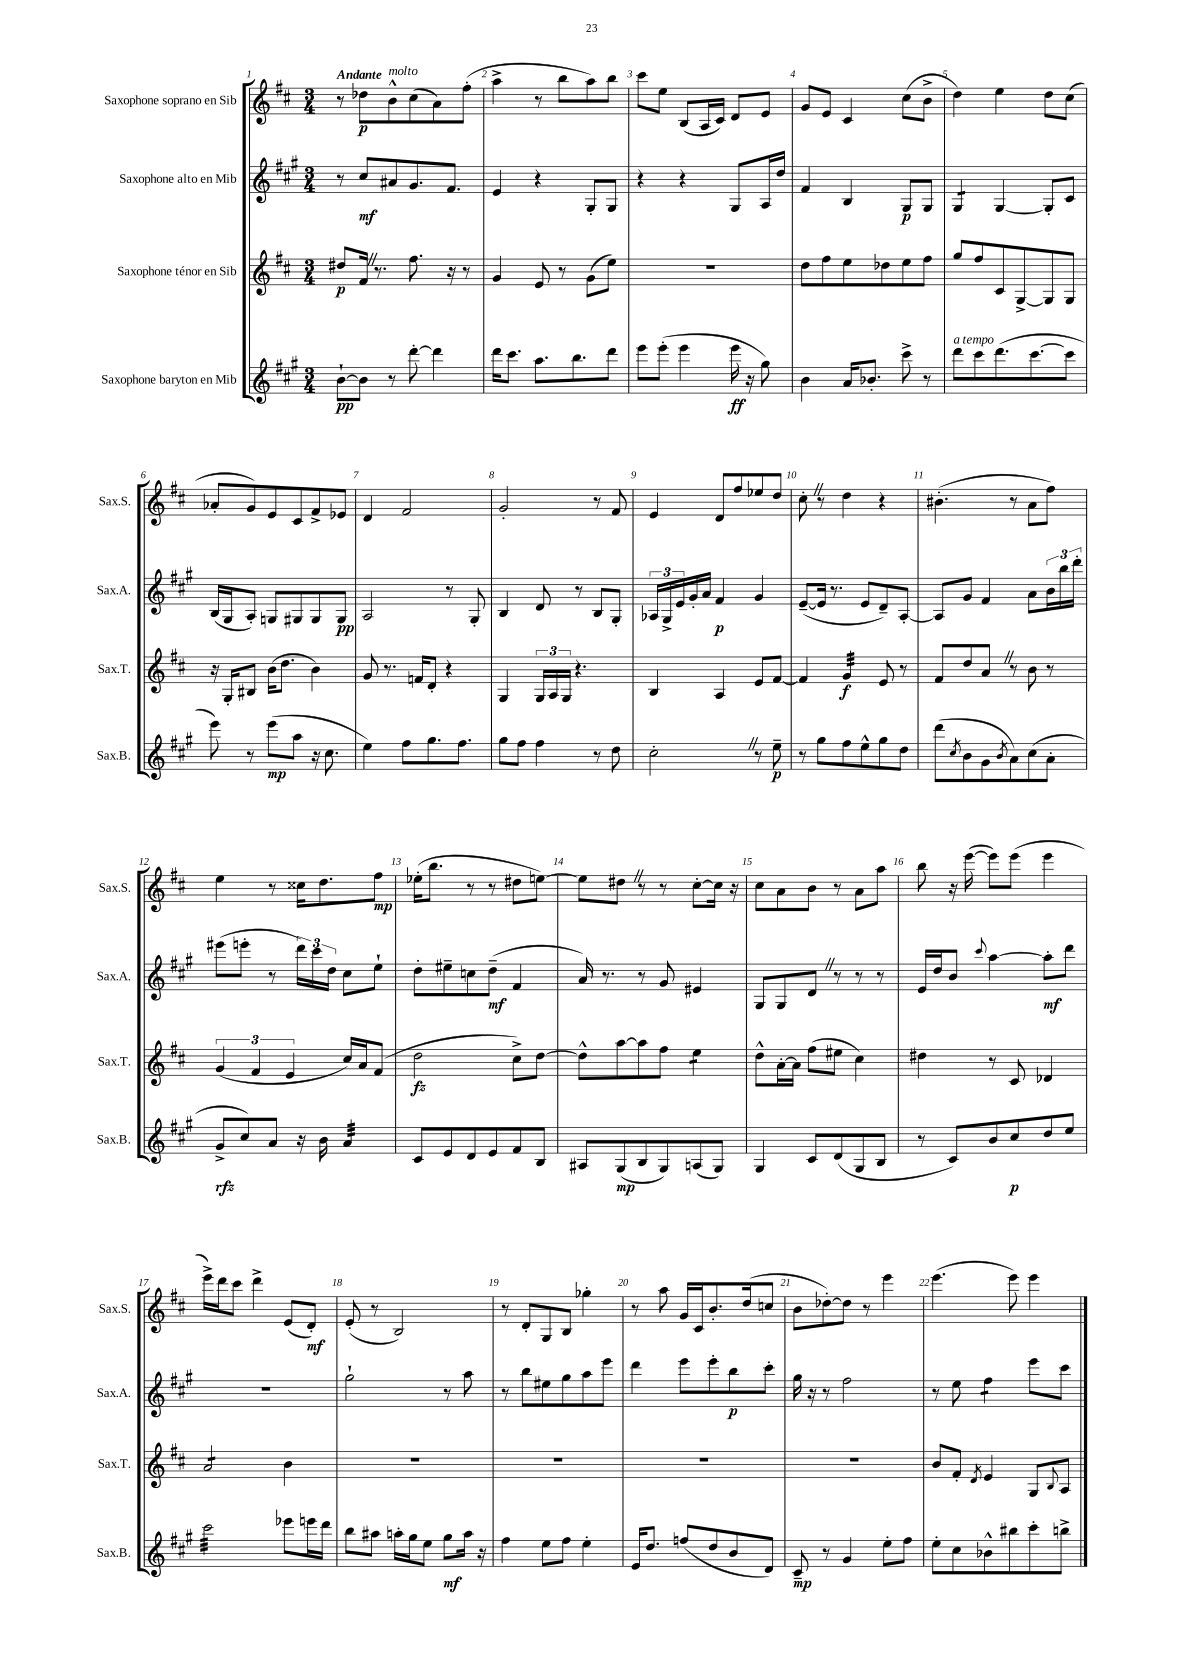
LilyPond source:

<<
\new StaffGroup <<
\new Staff = "s0" \with { instrumentName = "Saxophone soprano en Sib" shortInstrumentName = "Sax.S." } {
    \clef treble \key d \major \numericTimeSignature \time 3/4 \tempo "Andante"
    r8 des''8\p b'8-^^\markup { \italic "molto" } cis''8( a'8) fis''8-.( |
    a''4-> r8 b''8 a''8) b''8 |
    cis'''8 e''8 b8( a16 cis'16) d'8 e'8 |
    g'8 e'8 cis'4 cis''8( b'8-> |
    d''4) e''4 d''8 cis''8( |
    aes'8-. g'8) e'8 cis'8 fis'8-> ees'8 |
    d'4 fis'2 |
    g'2-. r8 fis'8 |
    e'4 d'8 fis''8 ees''8 d''8 |
    cis''8-. \once \override BreathingSign.text = \markup { \musicglyph "scripts.caesura.straight" } \breathe r8 d''4 r4 |
    bis'4.-.( r8 a'8 fis''8) |
    e''4 r8 cisis''16 d''8. fis''8\mp |
    ees''16-.( b''8. r8 r8 dis''8 e''8~) |
    e''8 dis''8 \once \override BreathingSign.text = \markup { \musicglyph "scripts.caesura.straight" } \breathe r8 r8 cis''8~-. cis''16 r16 |
    cis''8 a'8 b'8 r8 a'8 a''8 |
    b''8 r16 e'''16~( e'''8) e'''8( e'''4 |
    e'''16->) d'''16 cis'''8 d'''4-> e'8( d'8-.\mf) |
    e'8-.( r8 b2) |
    r8 d'8-. g8 b8 ges''4-. |
    r8 a''8 g'16 cis'16 b'8.-. d''16( c''8 |
    b'8 des''8~-.) des''8 r8 e'''4 |
    e'''4.( e'''8) e'''4 \bar "|." |
}
\new Staff = "s1" \with { instrumentName = "Saxophone alto en Mib" shortInstrumentName = "Sax.A." } {
    \clef treble \key a \major \numericTimeSignature \time 3/4
    r8 cis''8\mf ais'8 gis'8. fis'8. |
    e'4 r4 gis8-. gis8 |
    r4 r4 gis8 a16 d''16 |
    fis'4 b4 gis8\p gis8 |
    gis4:8 gis4~ gis8-. cis'8 |
    b16( gis16 a8-.) g8 gis8 gis8 gis8\pp |
    a2 r8 gis8-. |
    b4 d'8 r8 b8 gis8-. |
    \tuplet 3/2 { aes16 gis16-> e'16 } gis'16-. a'16 fis'4\p gis'4 |
    e'8~--( e'16 r8. e'8 d'8--) a8~-. |
    a8 gis'8 fis'4 a'8 \tuplet 3/2 { b'16 b''16 d'''16-. } |
    eis'''8( e'''8-. r8 \tuplet 3/2 { d'''16) cis'''16 d''16 } cis''8 e''8-! |
    d''8-. eis''8-- c''8 d''8--\mf( fis'4 |
    a'16) r8. r8 gis'8 eis'4 |
    gis8 gis8 d'8 \once \override BreathingSign.text = \markup { \musicglyph "scripts.caesura.straight" } \breathe r8 r8 r8 |
    e'16 d''16 b'8 \appoggiatura { cis'''8 } a''4~ a''8-.\mf d'''8 |
    R2. |
    gis''2-! r8 a''8 |
    r8 b''8 eis''8 gis''8 a''8 e'''8 |
    d'''4 e'''8 e'''8-. b''8\p cis'''8-. |
    gis''16 r16 r8 fis''2 |
    r8 e''8 fis''4:8 e'''8 cis'''8 \bar "|." |
}
\new Staff = "s2" \with { instrumentName = "Saxophone ténor en Sib" shortInstrumentName = "Sax.T." } {
    \clef treble \key d \major \numericTimeSignature \time 3/4
    dis''8\p fis'16 \once \override BreathingSign.text = \markup { \musicglyph "scripts.caesura.straight" } \breathe r8. fis''8. r16 r8 |
    g'4 e'8 r8 g'8( e''8) |
    R2. |
    d''8 fis''8 e''8 des''8 e''8 fis''8 |
    g''8 fis''8 cis'8 g8~-> g8 g8 |
    r16 g16-. bis8 b'16( d''8. b'4) |
    g'8 r8. f'16 d'8-. r4 |
    g4 \tuplet 3/2 { g16 a16 g16 } r4. |
    b4 a4 e'8 fis'8~ |
    fis'4 g'4:32\f e'8 r8 |
    fis'8 d''8 a'8 \once \override BreathingSign.text = \markup { \musicglyph "scripts.caesura.straight" } \breathe r8 b'8 r8 |
    \tuplet 3/2 { g'4( fis'4 e'4 } cis''16) a'16 fis'8( |
    d''2\fz cis''8->) d''8~ |
    d''8-^ a''8~ a''8 fis''8 e''4:8 |
    d''8-^ a'16~-. a'16 fis''8( eis''8 cis''4) |
    dis''4 r8 cis'8 des'4 |
    a'2:8 b'4 |
    R2. |
    R2. |
    R2. |
    R2. |
    b'8 fis'8-. \acciaccatura { d'8 } e'4 g8 \appoggiatura { b8 } a8 \bar "|." |
}
\new Staff = "s3" \with { instrumentName = "Saxophone baryton en Mib" shortInstrumentName = "Sax.B." } {
    \clef treble \key a \major \numericTimeSignature \time 3/4
    b'8~-!\pp b'8 r8 d'''8~-. d'''4 |
    d'''16 cis'''8. a''8. b''8. d'''8 |
    e'''8 e'''8-.( e'''4 e'''16\ff r16 gis''8) |
    b'4 a'16 bes'8.-. cis'''8-> r8 |
    d'''8^\markup { \italic "a tempo" } cis'''8 d'''8.( cis'''8.~ cis'''8 |
    e'''8) r8 e'''8\mp( a''8 r16 cis''8. |
    e''4) fis''8 gis''8. fis''8. |
    gis''8 fis''8 fis''4 r8 d''8 |
    cis''2-. \once \override BreathingSign.text = \markup { \musicglyph "scripts.caesura.straight" } \breathe r8 e''8--\p |
    r8 gis''8 fis''8 e''8-^ gis''8 d''8 |
    d'''8( \acciaccatura { cis''8 } b'8 gis'8 \acciaccatura { b'8 } a'8) cis''8( a'8-. |
    gis'8->\rfz cis''8) a'8 r16 b'16 a'4:32 |
    cis'8 e'8 d'8 e'8 fis'8 b8 |
    ais8 gis8\mp( b8 gis8) a8( gis8) |
    gis4 cis'8 d'8( gis8 b8 |
    r8 cis'8) b'8 cis''8\p d''8 e''8 |
    cis'''2:32 ees'''8 e'''16 d'''16 |
    b''8 ais''8 a''16-. gis''16 e''8 gis''8\mf a''16 r16 |
    fis''4 e''8 fis''8 e''4-. |
    e'16 d''8. f''8( d''8 b'8 d'8) |
    cis'8--\mp r8 gis'4 e''8-. fis''8 |
    e''8-. cis''8 bes'8-^ bis''8 cis'''8-. b''8-> \bar "|." |
}
>>
>>
\layout { \context { \Score \override BarNumber.break-visibility = ##(#f #t #t) barNumberVisibility = #all-bar-numbers-visible } }
